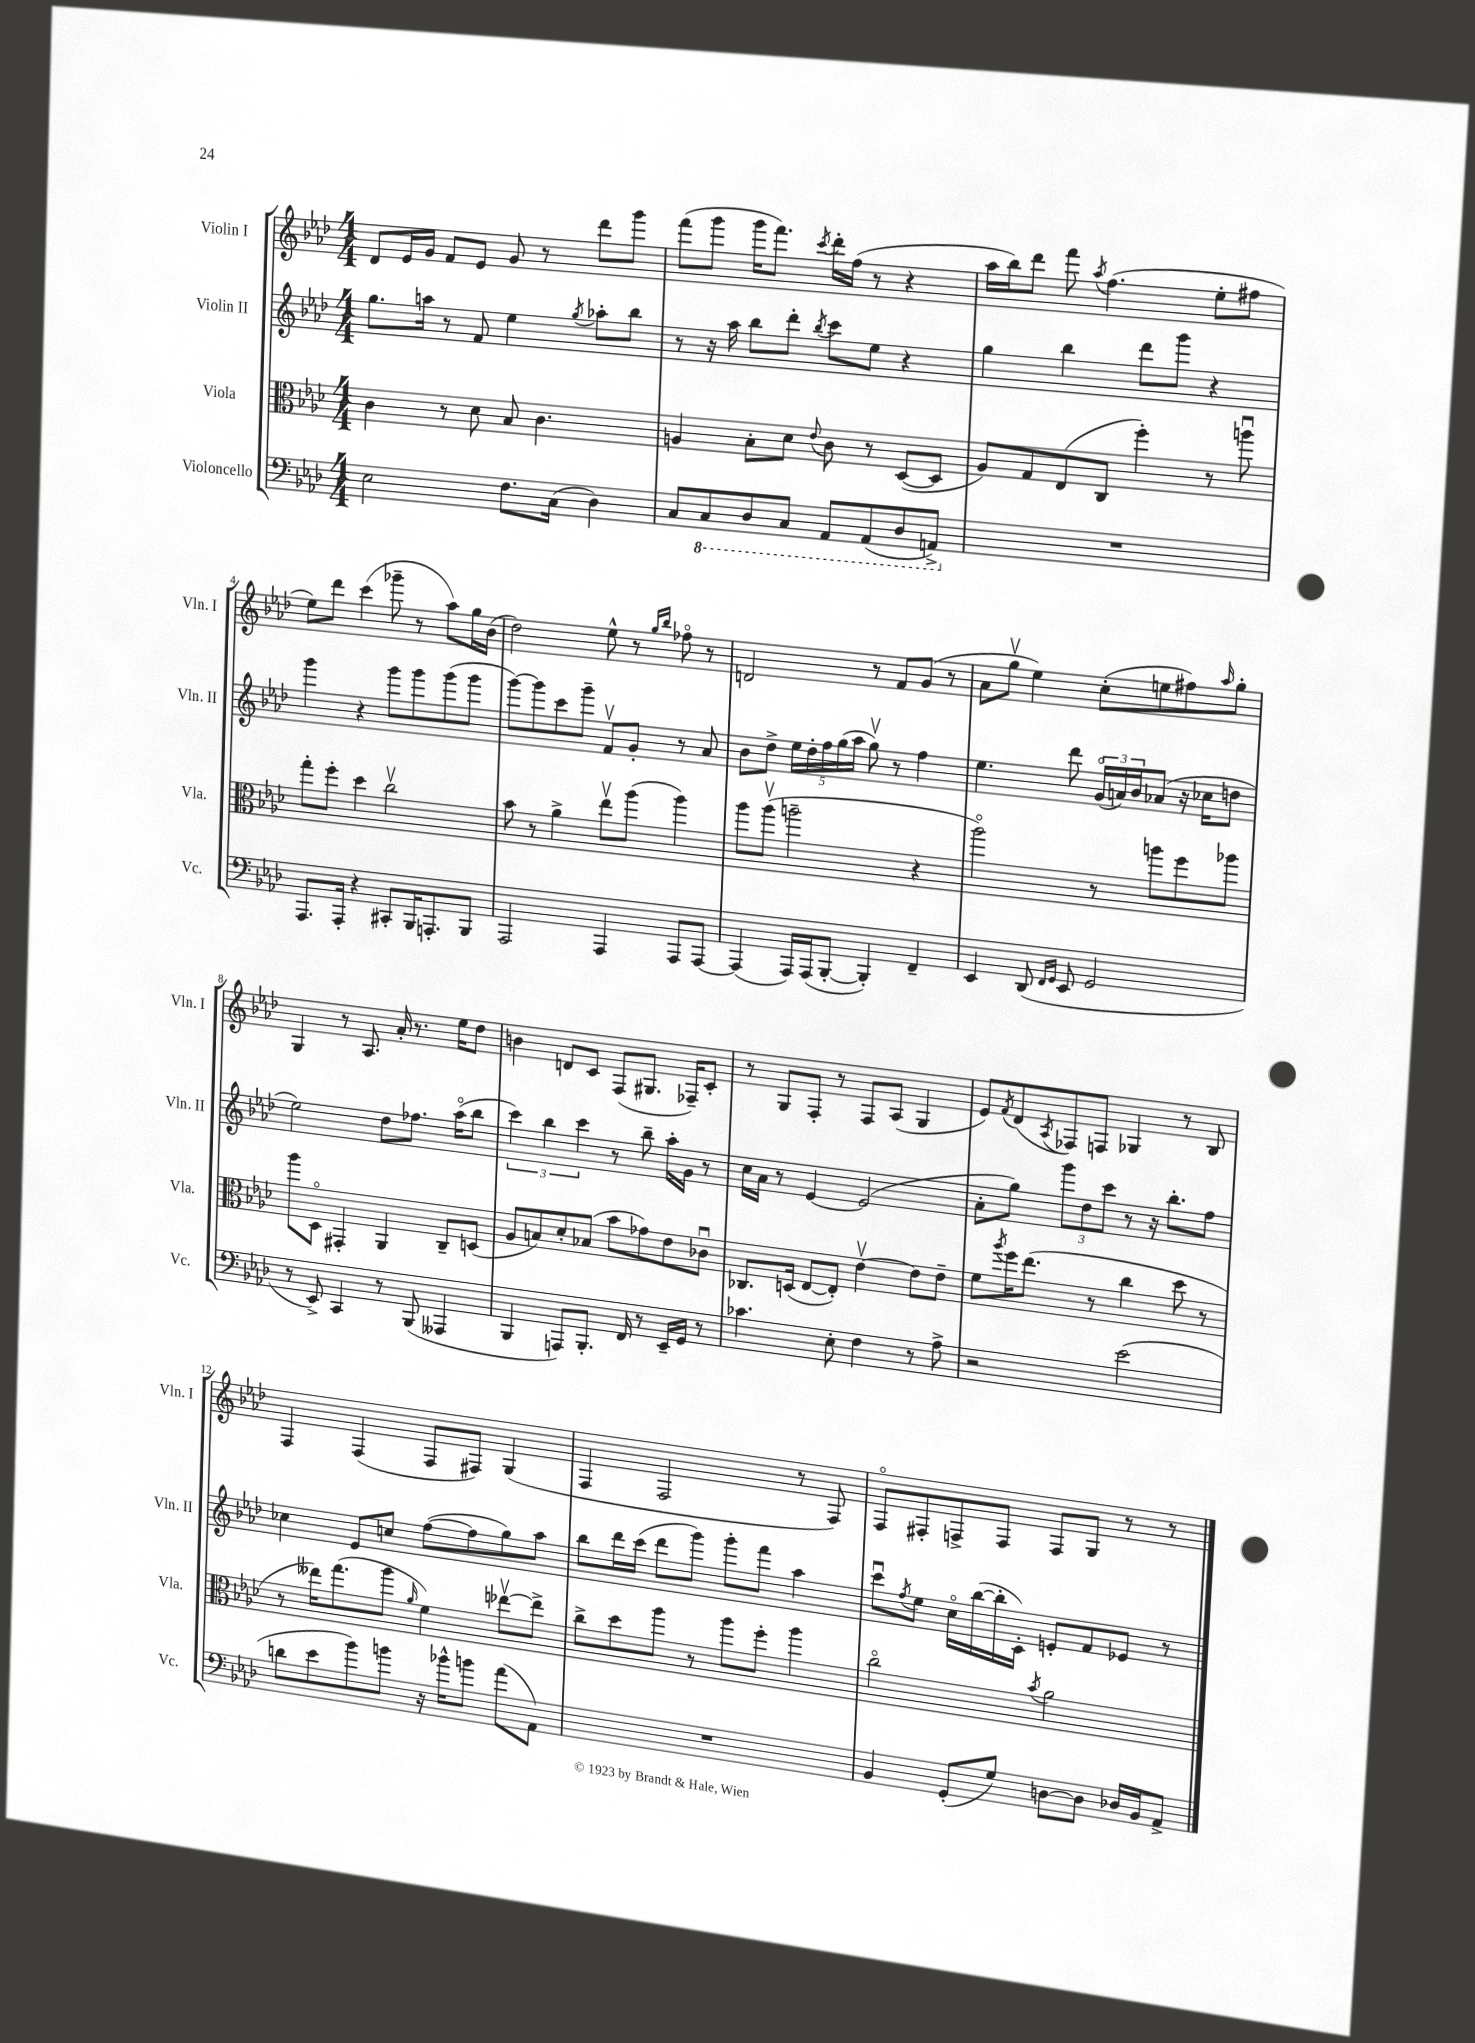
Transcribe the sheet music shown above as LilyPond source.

<<
\new StaffGroup <<
\new Staff = "s0" \with { instrumentName = "Violin I" shortInstrumentName = "Vln. I" } {
    \clef treble \key aes \major \numericTimeSignature \time 4/4
    des'8 ees'16 g'16 f'8 ees'8 g'8 r8 des'''8 g'''8 |
    f'''8( g'''8 g'''16 f'''8.) \acciaccatura { c'''8 } des'''16-. f''16( r8 r4 |
    aes''16 bes''16) des'''8 f'''8 \acciaccatura { aes''8 } f''4.( ees''8-. fis''8 |
    ees''8) des'''8 c'''4( ges'''8-- r8 aes''8) g''16 bes'16( |
    des''2) ees''8-^ r8 \grace { g''16 bes''16 } fes''8\flageolet r8 |
    d'2 r8 f'8 g'8( r8 |
    aes'8 g''8\upbow ees''4) c''8-.( e''8 fis''8) \grace { aes''16 } g''8-. |
    g4 r8 aes8. aes'16-. r8. ees''16 des''8 |
    b'4 d'8 c'8 f8( gis8. fes16--) c'8-. |
    r8 g8 f8-. r8 f8 aes8( g4 |
    ees'8) \acciaccatura { f'8 } des'8( \acciaccatura { aes8 } fes8) f8 ges4 r8 bes8 |
    f4 f4( f8 fis8) g4( |
    f4 f2 r8 f8) |
    f8\flageolet fis8-. f8-> f8 f8 g8 r8 r8 \bar "|." |
}
\new Staff = "s1" \with { instrumentName = "Violin II" shortInstrumentName = "Vln. II" } {
    \clef treble \key aes \major \numericTimeSignature \time 4/4
    g''8. a''16 r8 f'8 ees''4 \acciaccatura { g''8 } aes''8-. bes''8 |
    r8 r16 aes''16 bes''8 des'''8-. \acciaccatura { bes''8 } c'''8 ees''8 r4 |
    g''4 bes''4 des'''8 g'''8 r4 |
    g'''4 r4 g'''8 g'''8 g'''8( g'''8 |
    g'''8~) g'''8 c'''8 g'''8-- f'8\upbow g'8-. r8 aes'8 |
    bes'8 des''8-> \tuplet 5/4 { ees''16 des''16-. f''16 g''16( aes''16 } g''8\upbow) r8 f''4 |
    ees''4. des'''8 \tuplet 3/2 { g'16\flageolet( a'16) bes'16 } aes'8( r16 ces''16 d''8 |
    ees''2) des''8 fes''8. aes''16\flageolet( bes''8 |
    \tuplet 3/2 { c'''4) bes''4 c'''4 } r8 bes''8-- aes''16-. g'16 r8 |
    c''16 aes'16 r8 ees'4~ ees'2( |
    aes'8-. g''8) \tuplet 3/2 { g'''8 des''8 c'''8 } r8 r16 bes''8.-. f''8 |
    ces''4 ees'8 c''8 f''8~( f''8 g''8) aes''8 |
    bes''8 des'''16 c'''16( des'''8 g'''8) g'''8-. f'''8 aes''4 |
    c'''8\downbow \acciaccatura { f''8 } ees''8 c''16\flageolet bes''16~( bes''16-. c'16-.) e'8-. f'8 ees'8 r8 \bar "|." |
}
\new Staff = "s2" \with { instrumentName = "Viola" shortInstrumentName = "Vla." } {
    \clef alto \key aes \major \numericTimeSignature \time 4/4
    c'4 r8 des'8 bes8 c'4. |
    a4 bes8-. des'8 \appoggiatura { ees'8 } c'8 r8 des8~( des8 |
    aes8) g8 ees8( c8 f''4-.) r8 a''8\downbow |
    g''8-. f''8-. des''4 c''2\upbow |
    bes'8 r8 aes'4-> ees''8\upbow aes''8( aes''4) |
    aes''8 aes''8\upbow( a''2-- r4 |
    aes''2\flageolet) r8 a''8 f''8 aes''8 |
    aes''8 des8\flageolet gis,4-. aes,4 c8-- d8( |
    aes8 b8) des'8-. bes8( bes'8 ges'8) ees'8 ces'8\downbow |
    ces8. d16( ees8~ ees8-.) ees'4~\upbow ees'8 ees'8-- |
    f'8 \acciaccatura { aes''8 } f''16 ees''8.( r8 c''4 des''8 r8 |
    r8 eeses''16) g''8.( aes''8 \grace { aes'16 } f'4) ees''8~\upbow ees''8-> |
    c''8-> des''8 aes''8 r8 aes''8 f''8-. aes''4 |
    c''2\flageolet \acciaccatura { bes'8 } aes'2 \bar "|." |
}
\new Staff = "s3" \with { instrumentName = "Violoncello" shortInstrumentName = "Vc." } {
    \clef bass \key aes \major \numericTimeSignature \time 4/4
    ees2 f8. c16( des4) |
    c8 \ottava #-1 c,8 des,8 c,8 aes,,8 aes,,8( des,8 a,,8->) \ottava #0 |
    R1 |
    aes,,8. aes,,16-. r4 cis,8-. bes,,16 a,,8.-. bes,,8 |
    aes,,2 aes,,4 aes,,8 aes,,8~ |
    aes,,4( aes,,16) aes,,16( bes,,8~-. bes,,4-.) f,4-- |
    ees,4 des,8( \grace { f,16 g,16 } ees,8 g,2 |
    r8 ees,8->) c,4 r8 bes,,8( aeses,,4 |
    bes,,4 a,,8) bes,,8.-. f,16 r8 ees,16-- g,16 r8 |
    ces'4. ees8-. f4 r8 aes8-> |
    r2 ees'2( |
    d'8 ees'8 bes'8) b'8 r16 bes'16-^ b'8 aes'8( aes,8) |
    R1 |
    bes,4 g,8-.( g8) d8~ d8 des16 bes,16 aes,8-> \bar "|." |
}
>>
>>
